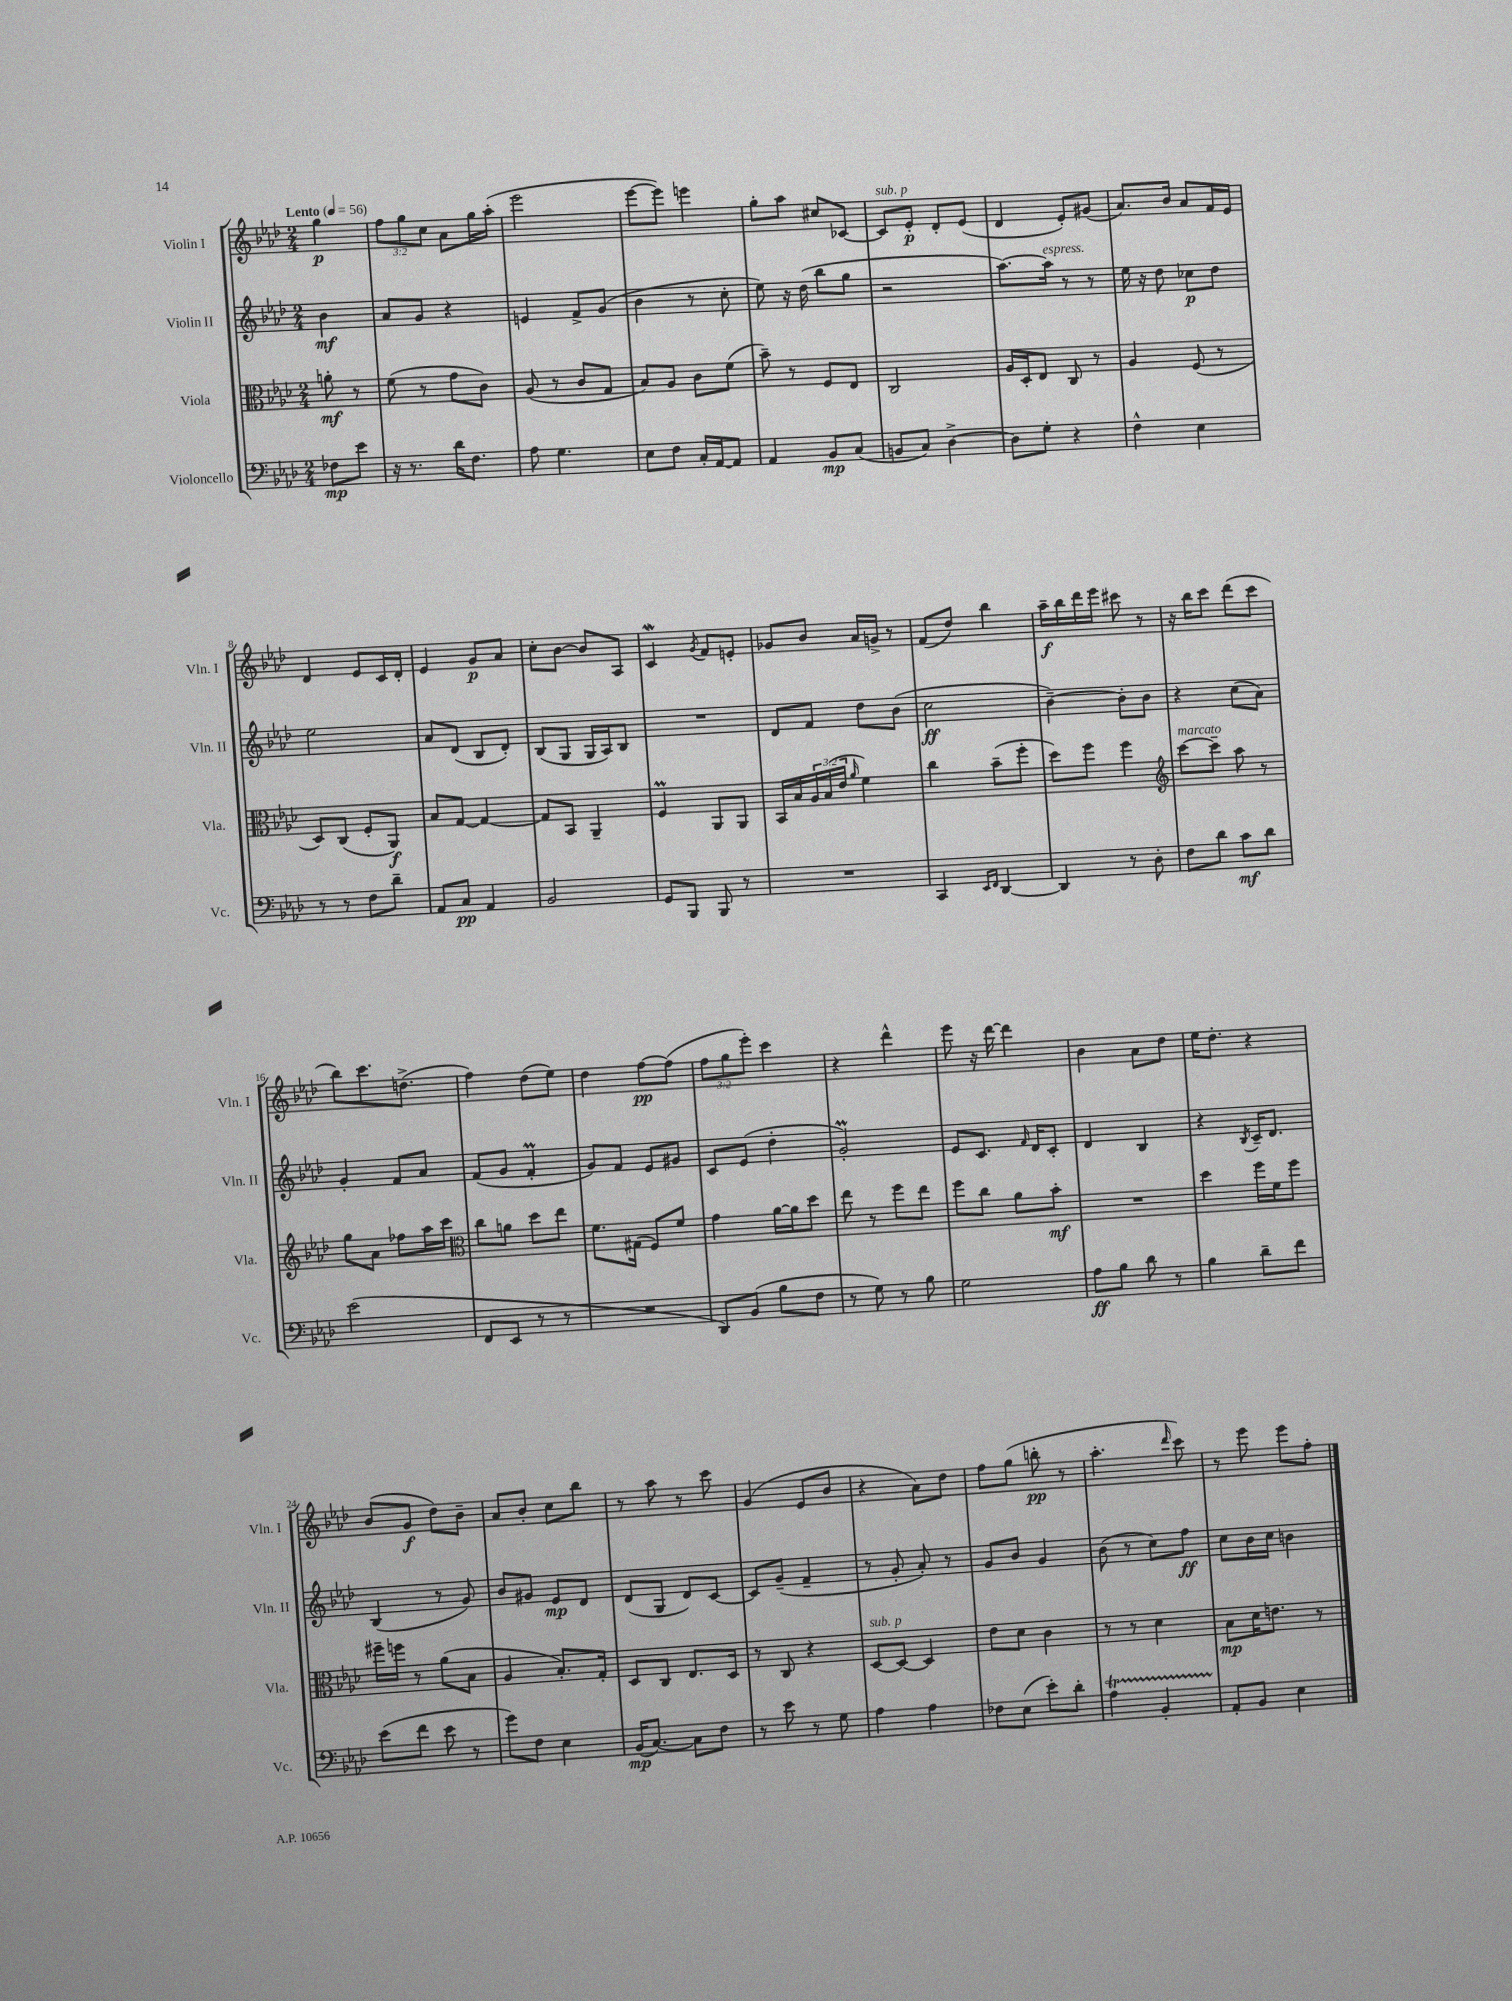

**kern	**dynam	**kern	**dynam	**kern	**dynam	**kern	**dynam
*part4	*part4	*part3	*part3	*part2	*part2	*part1	*part1
*staff4	*staff4	*staff3	*staff3	*staff2	*staff2	*staff1	*staff1
*I"Violoncello	*	*I"Viola	*	*I"Violin II	*	*I"Violin I	*
*I'Vc.	*	*I'Vla.	*	*I'Vln. II	*	*I'Vln. I	*
*clefF4	*	*clefC3	*	*clefG2	*	*clefG2	*
*k[b-e-a-d-]	*	*k[b-e-a-d-]	*	*k[b-e-a-d-]	*	*k[b-e-a-d-]	*
*M2/4	*	*M2/4	*	*M2/4	*	*M2/4	*
*MM56	*	*MM56	*	*MM56	*	*MM56	*
=	=	=	=	=	=	=	=
!	!	!	!	!	!	!LO:TX:a:B:t=Lento	!
8F-X\L	mp	8an'\	mf	4b-\	mf	4gg\	p
8e-\J	.	8r	.	.	.	.	.
=1	=1	=1	=1	=1	=1	=1	=1
16r	.	(8f\	.	8a-/L	.	12ff\L	.
8.r	.	.	.	.	.	.	.
.	.	.	.	.	.	12gg\	.
.	.	8r	.	8g/J	.	.	.
.	.	.	.	.	.	12cc\J	.
16d-\KL	.	8g\L	.	4r	.	8a-\L	.
8.F\J	.	.	.	.	.	.	.
.	.	8c\J)	.	.	.	16gg\L	.
.	.	.	.	.	.	(16aa-'\JJ	.
=2	=2	=2	=2	=2	=2	=2	=2
8A-\	.	(8A-/	.	4en/	.	2eee-\	.
4.G\	.	8r	.	.	.	.	.
.	.	8c/L	.	8f^/L	.	.	.
.	.	8G/J	.	(8g/J	.	.	.
=3	=3	=3	=3	=3	=3	=3	=3
8E-\L	.	8B-/L)	.	4b-\	.	[8eee-\L	.
8F\J	.	8A-/J	.	.	.	8eee-\J])	.
16C'/LL	.	8c\L	.	8r	.	4eeen\	.
[16AA-/J	.	.	.	.	.	.	.
8AA-/J]	.	(8f\J	.	8cc'\	.	.	.
=4	=4	=4	=4	=4	=4	=4	=4
4AA-/	.	8b-~\)	.	8ee-\)	.	8gg'\L	.
.	.	8r	.	16r	.	8aa-\J	.
.	.	.	.	(16dd-\	.	.	.
8BB-/L	mp	8F/L	.	8bb-\L	.	8cc#X/L	.
(8C/J	.	8E-/J	.	8gg\J	.	[8c-X/J	.
=5	=5	=5	=5	=5	=5	=5	=5
!	!	!	!	!	!	!LO:TX:a:i:t=sub. p	!
8BBn/L	.	2C/	.	2r	.	8c-/L]	.
8C/J)	.	.	.	.	.	8e-'/J	p
[4D-^\	.	.	.	.	.	8d-'/L	.
.	.	.	.	.	.	(8e-/J	.
=6	=6	=6	=6	=6	=6	=6	=6
8D-\L]	.	16A-/LL	.	[8.aa-\L)	.	4d-/	.
.	.	16D-'/J	.	.	.	.	.
8G'\J	.	8E-/J	.	.	.	.	.
!	!	!	!	!LO:TX:a:i:t=espress.	!	!	!
.	.	.	.	16aa-\Jk]	.	.	.
4r	.	8C/	.	8r	.	8e-'/L)	.
.	.	8r	.	8r	.	(8g#X/J	.
=7	=7	=7	=7	=7	=7	=7	=7
4F^^\	.	4A-/	.	16ee-\	.	8.a-/L)	.
.	.	.	.	16r	.	.	.
.	.	.	.	8dd-\	.	.	.
.	.	.	.	.	.	16b-/Jk	.
4E-\	.	(8F/	.	8cc-X\L	p	8a-/L	.
.	.	8r	.	8dd-\J	.	16f/L	.
.	.	.	.	.	.	16e-/JJ	.
!!LO:LB:g=z
=8	=8	=8	=8	=8	=8	=8	=8
8r	.	8D-/L)	.	2ee-\	.	4d-/	.
8r	.	(8C/J	.	.	.	.	.
8F\L	.	8F'/L	.	.	.	8e-/L	.
8d-~\J	.	8AA-/J)	f	.	.	16c/L	.
.	.	.	.	.	.	16d-'/JJ	.
=9	=9	=9	=9	=9	=9	=9	=9
8AA-/L	.	8B-/L	.	8a-/L	.	4e-/	.
8C/J	pp	[8G/J	.	(8d-/J	.	.	.
4AA-/	.	4G/_	.	8B-/L	.	8g/L	p
.	.	.	.	8d-'/J)	.	8a-/J	.
=10	=10	=10	=10	=10	=10	=10	=10
2BB-/	.	8G/L]	.	(8B-/L	.	8cc'\L	.
.	.	8BB-/J	.	8G/J	.	[8b-\J	.
.	.	4AA-~/	.	16G/LL	.	8b-/L]	.
.	.	.	.	16A-/J)	.	.	.
.	.	.	.	8B-/J	.	8A-/J	.
=11	=11	=11	=11	=11	=11	=11	=11
8GG/L	.	4FM/	.	2r	.	4cW/	.
8BBB-/J	.	.	.	.	.	.	.
.	.	.	.	.	.	8qg/	.
8BBB-/	.	8AA-/L	.	.	.	8f/L	.
8r	.	8AA-/J	.	.	.	8en'/J	.
=12	=12	=12	=12	=12	=12	=12	=12
2r	.	16BB-/LL	.	8d-/L	.	8g-X/L	.
.	.	16B-/	.	.	.	.	.
.	.	24A-/	.	8f/J	.	8b-/J	.
.	.	(24B-/	.	.	.	.	.
.	.	24e-/JJ	.	.	.	.	.
.	.	16qqa-/	.	.	.	.	.
.	.	4f\)	.	8dd-\L	.	16a-/LL	.
.	.	.	.	.	.	16gn^/JJ	.
.	.	.	.	(8b-\J	.	8r	.
=13	=13	=13	=13	=13	=13	=13	=13
4CC/	.	4cc\	.	2cc\	ff	(8f/L	.
.	.	.	.	.	.	8dd-/J)	.
16qqEE-/LL	.	.	.	.	.	.	.
16qqFF/JJ	.	.	.	.	.	.	.
[4DD-/	.	(8b-~\L	.	.	.	4bb-\	.
.	.	8ff'\J	.	.	.	.	.
=14	=14	=14	=14	=14	=14	=14	=14
4DD-/]	.	8dd-\L)	.	[4b-~\)	.	16aa-~\LL	f
.	.	.	.	.	.	16bb-\	.
.	.	8ff\J	.	.	.	16ddd-\	.
.	.	.	.	.	.	16eee-\JJ	.
8r	.	4ff\	.	8b-'\L]	.	8ccc#X\	.
8D-'\	.	.	.	8b-\J	.	8r	.
=15	=15	=15	=15	=15	=15	=15	=15
*	*	*clefG2	*	*	*	*	*
!	!	!LO:TX:a:i:t=marcato	!	!	!	!	!
8F\L	.	[8ccc\L	.	4r	.	16r	.
.	.	.	.	.	.	16bb-\KL	.
8d-\J	.	8ccc~\J]	.	.	.	8ccc\J	.
8c\L	mf	8aa-\	.	(8cc\L	.	(8ddd-\L	.
8d-\J	.	8r	.	8a-\J)	.	8ccc\J	.
!!LO:LB:g=z
=16	=16	=16	=16	=16	=16	=16	=16
(2e-\	.	8gg\L	.	4g'/	.	8bb-\L)	.
.	.	8a-\J	.	.	.	8.ccc\	.
.	.	8ff-X\L	.	8f/L	.	.	.
.	.	.	.	.	.	(8.ddn^\J	.
.	.	16aa-\L	.	8a-/J	.	.	.
.	.	16ccc\JJ	.	.	.	.	.
=17	=17	=17	=17	=17	=17	=17	=17
*	*	*clefC3	*	*	*	*	*
8FF/L	.	8cc\L	.	(8f/L	.	4ff\)	.
8EE-/J	.	8an\J	.	8g/J	.	.	.
8r	.	8dd-\L	.	4fM'/	.	(8dd-\L	.
8r	.	8ee-\J	.	.	.	8ee-\J)	.
=18	=18	=18	=18	=18	=18	=18	=18
2r	.	8.f\L	.	8g/L)	.	4dd-\	.
.	.	.	.	8f/J	.	.	.
.	.	(16G#X\Jk	.	.	.	.	.
.	.	8F/L)	.	8e-/L	.	[8ff\L	pp
.	.	8f/J	.	8g#X/J	.	(8ff\J]	.
=19	=19	=19	=19	=19	=19	=19	=19
8DD-/L)	.	4g\	.	8c/L	.	12ff\L	.
.	.	.	.	.	.	12gg\	.
(8BB-/J	.	.	.	(8e-/J	.	.	.
.	.	.	.	.	.	12eee-'\J)	.
8B-\L	.	[16a-\LL	.	4dd-'\	.	4ccc\	.
.	.	16a-\J]	.	.	.	.	.
8F\J	.	8dd-\J	.	.	.	.	.
=20	=20	=20	=20	=20	=20	=20	=20
8r	.	8ee-\	.	2gm'/)	.	4r	.
8G\)	.	8r	.	.	.	.	.
8r	.	8ff\L	.	.	.	4ddd-^^\	.
8B-\	.	8ee-\J	.	.	.	.	.
=21	=21	=21	=21	=21	=21	=21	=21
2G\	.	8ff\L	.	8e-/L	.	8eee-\	.
.	.	8cc\J	.	8.c/J	.	16r	.
.	.	.	.	.	.	[16ddd-\	.
.	.	8a-\L	.	.	.	4ddd-\]	.
.	.	.	.	16qqf/	.	.	.
.	.	.	.	16d-/KL	.	.	.
.	.	8b-'\J	mf	8c'/J	.	.	.
=22	=22	=22	=22	=22	=22	=22	=22
8A-\L	ff	2r	.	4d-/	.	4b-\	.
8B-\J	.	.	.	.	.	.	.
8d-\	.	.	.	4B-/	.	8a-\L	.
8r	.	.	.	.	.	8dd-\J	.
=23	=23	=23	=23	=23	=23	=23	=23
4B-\	.	4dd-\	.	4r	.	16ee-\KL	.
.	.	.	.	.	.	8.dd-'\J	.
.	.	.	.	8qB-/	.	.	.
8d-~\L	.	16ff\LL	.	16c~/KL	.	4r	.
.	.	16f\J	.	8.d-/J	.	.	.
8f\J	.	8ff\J	.	.	.	.	.
!!LO:LB:g=z
=24	=24	=24	=24	=24	=24	=24	=24
(8e-\L	.	16ff#X~\LL	.	(4B-/	.	(8b-/L	.
.	.	16ffn\JJ	.	.	.	.	.
8f\J	.	8r	.	.	.	8g/J	f
8e-\	.	(8a-\L	.	8r	.	8dd-\L)	.
8r	.	8B-\J	.	8g/)	.	8b-~\J	.
=25	=25	=25	=25	=25	=25	=25	=25
8g\L)	.	4A-/	.	8b-/L	.	8a-/L	.
8F\J	.	.	.	8g#X/J	.	8b-'/J	.
4E-\	.	8.B-'/L)	.	8e-/L	mp	8cc\L	.
.	.	.	.	8d-/J	.	8bb-\J	.
.	.	16G'/Jk	.	.	.	.	.
=26	=26	=26	=26	=26	=26	=26	=26
(16BB-/KL	mp	8D-/L	.	(8d-/L	.	8r	.
[8.C/J)	.	.	.	.	.	.	.
.	.	8C/J	.	8G/J	.	8aa-\	.
8C\L]	.	8.E-/L	.	8d-/L)	.	8r	.
8F\J	.	.	.	[8c/J	.	8ccc\	.
.	.	16D-/Jk	.	.	.	.	.
=27	=27	=27	=27	=27	=27	=27	=27
8r	.	8r	.	8c/L]	.	(4g/	.
8e-\	.	8C/	.	(8g~/J	.	.	.
8r	.	4r	.	4f~/	.	8e-/L	.
8G\	.	.	.	.	.	8b-/J	.
=28	=28	=28	=28	=28	=28	=28	=28
!	!	!LO:TX:a:i:t=sub. p	!	!	!	!	!
4A-\	.	[8D-/L	.	8r	.	4r	.
.	.	8D-/J_	.	8g'/	.	.	.
4A-\	.	4D-/]	.	8a-'/)	.	8a-\L)	.
.	.	.	.	8r	.	8dd-\J	.
=29	=29	=29	=29	=29	=29	=29	=29
8F-X\L	.	8e-\L	.	8g/L	.	8ff\L	.
(8E-\J	.	8d-\J	.	8b-/J	.	(8gg\J	.
8e-'\L)	.	4c\	.	4g/	.	8bbn'\	pp
8d-'\J	.	.	.	.	.	8r	.
=30	=30	=30	=30	=30	=30	=30	=30
4A-T\	.	8r	.	(8b-\	.	4.aa-'\	.
.	.	8r	.	8r	.	.	.
4BB-TTT'/	.	4d-\	.	8cc\L)	.	.	.
.	.	.	.	.	.	16qqddd-/	.
.	.	.	.	8ff\J	ff	8ccc\)	.
=31	=31	=31	=31	=31	=31	=31	=31
8AA-'/L	.	8B-\L	mp	8cc\L	.	8r	.
8BB-/J	.	16d-\K	.	16b-\L	.	8eee-\	.
.	.	8.en\J	.	16cc\JJ	.	.	.
4E-\	.	.	.	4bn\	.	8eee-\L	.
.	.	8r	.	.	.	8ff'\J	.
==	==	==	==	==	==	==	==
*-	*-	*-	*-	*-	*-	*-	*-
